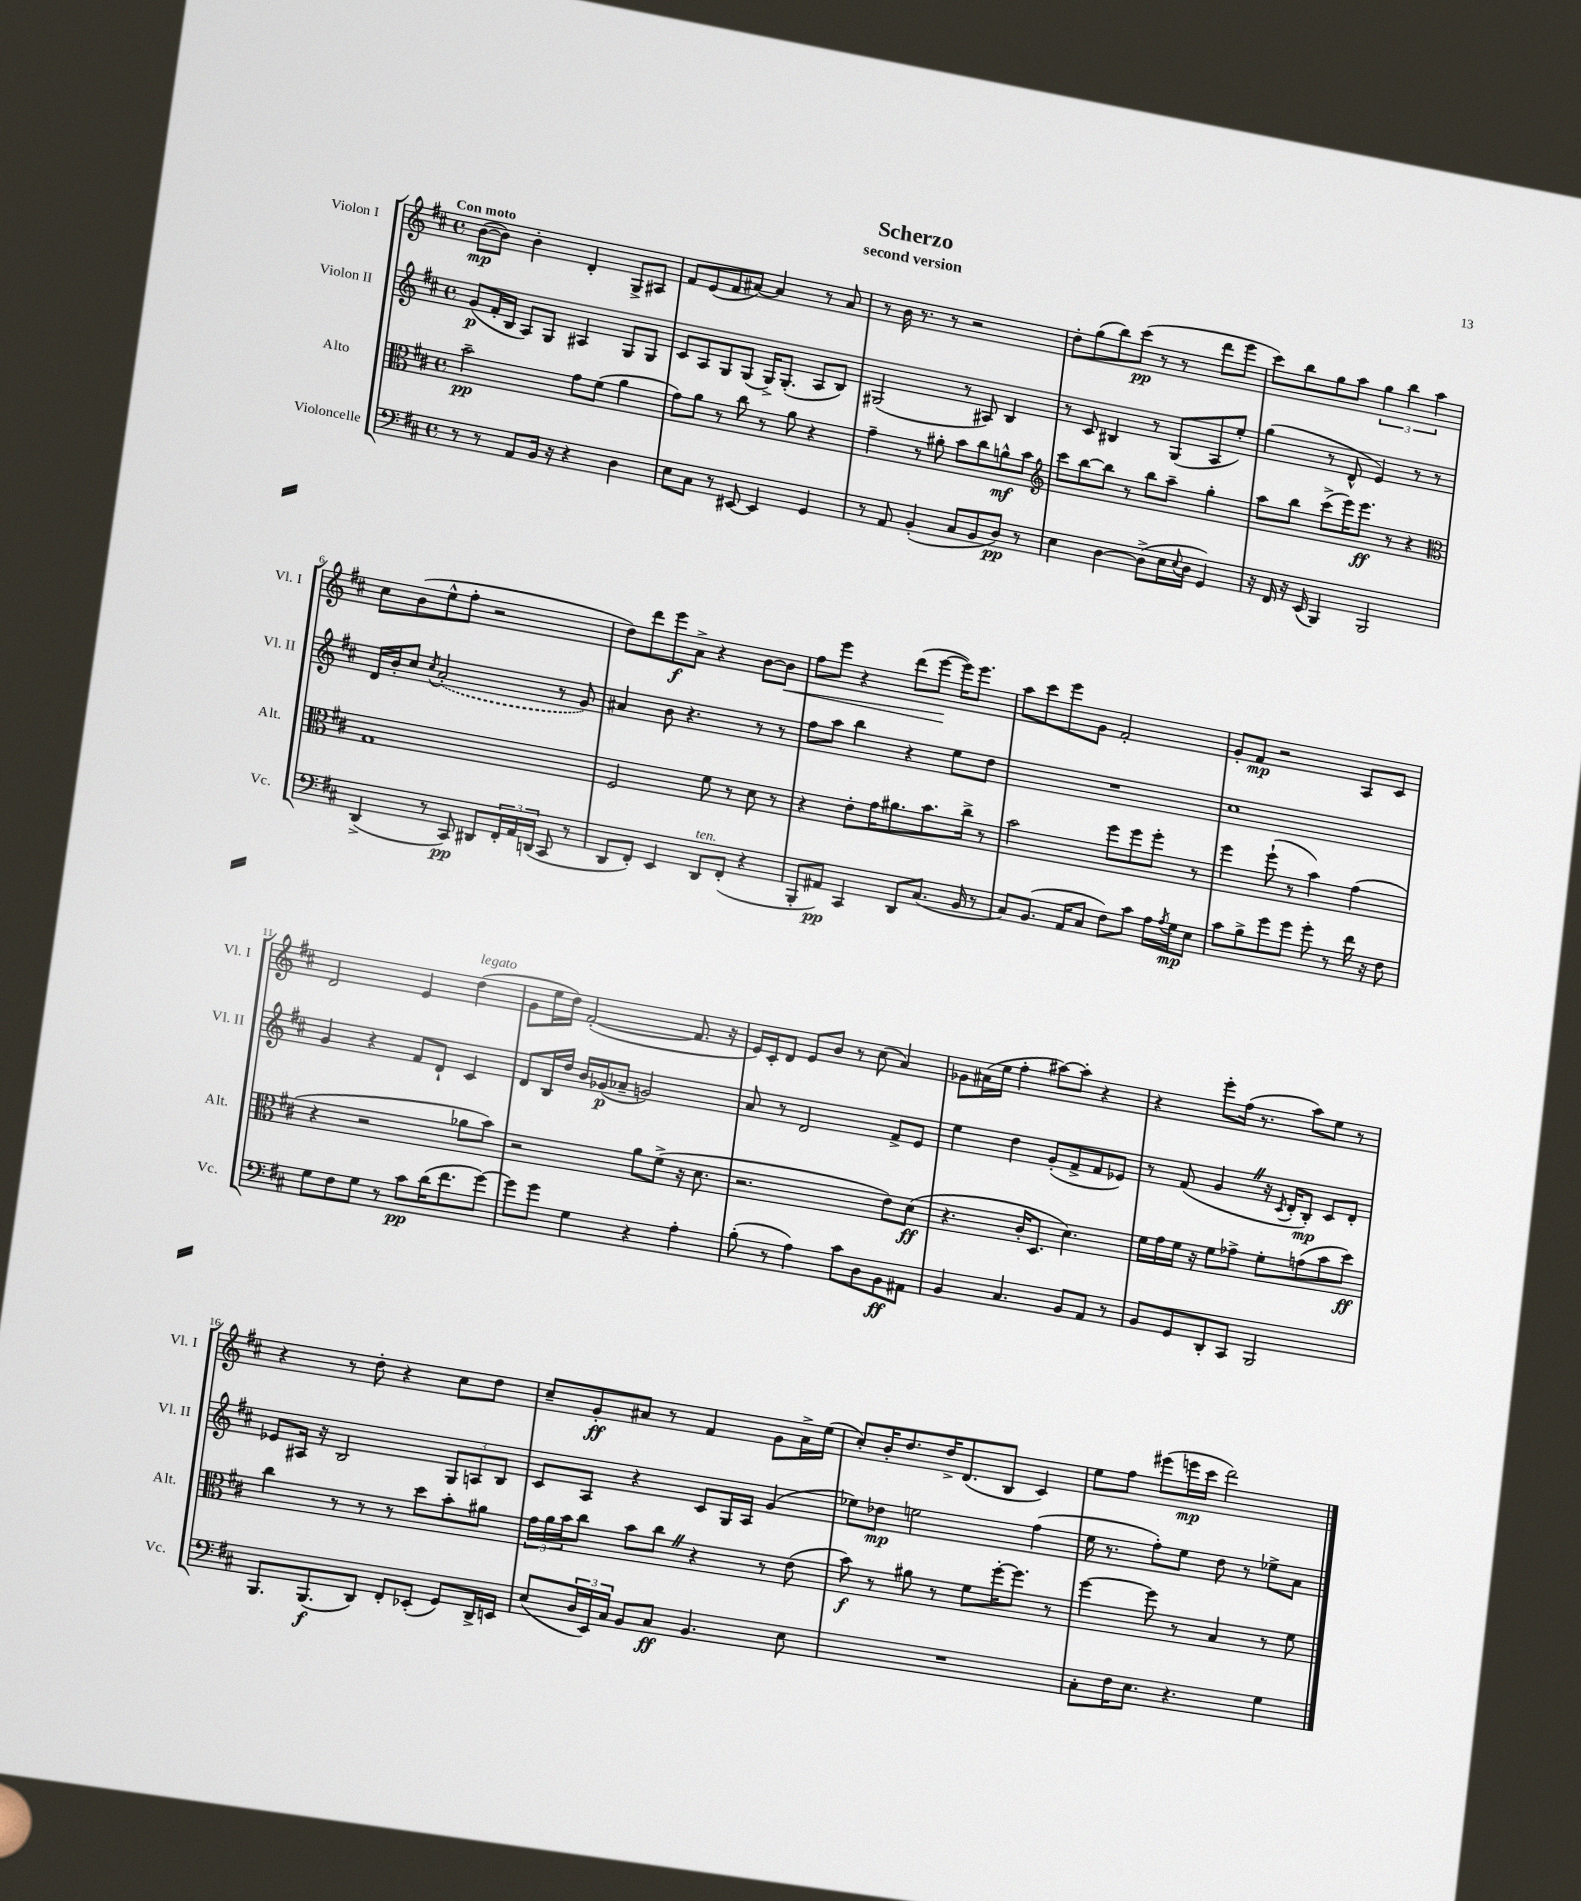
\header { title = "Scherzo" subtitle = "second version" }
<<
\new StaffGroup <<
\new Staff = "s0" \with { instrumentName = "Violon I" shortInstrumentName = "Vl. I" } {
    \clef treble \key d \major \defaultTimeSignature \time 4/4 \tempo "Con moto"
    b'8~\mp( b'8) b'4-. d'4-. g8-> ais8 |
    fis'8 e'8( fis'8 ais'8~) ais'4 r8 ais'8 |
    r8 b'16 r8. r8 r2 |
    d''8-. g''8( b''8) cis'''8\pp( r8 r8 d'''8 e'''8 |
    cis'''8) b''8 g''8 a''8 \tuplet 3/2 { g''4 b''4 a''4 } |
    cis''8 b'8( e''8-^ fis''8-. r2 |
    d''8) d'''8 e'''8\f a'8-> r4 b'8~ b'8\< |
    fis''8 e'''8 r4 d'''8( e'''8~\! e'''16) e'''8. |
    a''8 cis'''8 e'''8 g'8 fis'2-. |
    g'8-. fis'8\mp r2 a8 cis'8 |
    d'2 e'4 d''4^\markup { \italic "legato" }( |
    g'8 e''16 d''16) fis'2~-.( fis'8. r16 |
    e'16) cis'16-. d'8 e'8 b'8 r8 cis''8( a'4) |
    ges'8 ais'16( e''16 fis''4-. ais''8~) ais''8-. r4 |
    r4 e'''8-. fis''16( r8. a''8) e''8 r8 |
    r4 r8 d''8-. r4 cis''8 d''8 |
    cis''8-- g'8-.\ff ais'8 r8 fis'4 g'8 ais'16-> e''16( |
    cis''8-.) b'16-. d''8. d''16-> d'8.( b8 cis'4) |
    e''8 fis''8 eis'''8( e'''16\mp cis'''16 d'''2) \bar "|." |
}
\new Staff = "s1" \with { instrumentName = "Violon II" shortInstrumentName = "Vl. II" } {
    \clef treble \key d \major \defaultTimeSignature \time 4/4
    g'8\p( fis'16-. b16 a8) g8 ais4 g8 g8 |
    cis'8 a8 g8 g8( g16->) g8.-.( a8 b8) |
    gis2( r8 ais8) b4 |
    r8 cis'8 bis4 r8 g8( a8 e''8-.) |
    g''4( r8 d'8-^ e'4) r8 r8 |
    d'16 b'16-. cis''8 \acciaccatura { cis''8 } \once \slurDashed a'2-.( r8 g'8) |
    ais'4 b'8 r4. r8 r8 |
    fis''8 a''8 b''4 r4 e''8 d''8 |
    R1 |
    cis''1 |
    g'4 r4 fis'8 d'8-! cis'4 |
    d'8 b16 d''16 b'16 ges'16\p( aes'8-- g'2) |
    a'8 r8 d'2 fis'8-> e'8 |
    e''4 d''4 g'8-.( fis'8-> fis'8 ees'8) |
    r8 fis'8( g'4 \once \override BreathingSign.text = \markup { \musicglyph "scripts.caesura.straight" } \breathe r16 \acciaccatura { cis'8 } d'16-. b8-.\mp) cis'8 d'8-. |
    ees'8 ais16 r16 b2 \tuplet 3/2 { g8 a8 b8 } |
    cis'8 a8 r4 cis'8 g16 a16 g'4( |
    ees''8) des''8\mp e''2 fis''4( |
    e''16 r8. fis''8-.) e''8 d''8 r8 ees''8-> a'8 \bar "|." |
}
\new Staff = "s2" \with { instrumentName = "Alto" shortInstrumentName = "Alt." } {
    \clef alto \key d \major \defaultTimeSignature \time 4/4
    b'2--\pp g'8 fis'8( a'4 |
    g'8) a'8 r8 cis''8 r8 a'8 r4 |
    g'4-- r8 ais'8-. b'8 cis''8 a'8-^\mf b'8 |
    \clef treble cis'''8 b''8~ b''8 r8 b''8 a''8-- g''4-. |
    a''8 b''8 cis'''8->( e'''16) e'''8.\ff r8 r4 |
    \clef alto g1 |
    fis2 fis'8 r8 d'8 r8 |
    r4 e'8-. g'16 ais'8. b'8. cis''16-> r8 |
    b'2 fis''8 fis''8 fis''8-. r8 |
    fis''4 fis''8-!( r8 b'4) g'4( |
    r4 r2 aes'8 b'8) |
    r2 a'8 fis'8->( r16 d'8. |
    r2. e'8) d'8\ff( |
    r4. cis'16-. d8. d'4.) |
    fis'16 g'16 fis'16 r16 fis'8 ges'8-> fis'8-. g'8( b'8 d''8\ff) |
    cis''4 r8 r8 r8 d''8 b'8-. ais'8 |
    \tuplet 3/2 { g'16 a'16 b'16 } cis''8 b'8 cis''8 \once \override BreathingSign.text = \markup { \musicglyph "scripts.caesura.straight" } \breathe r4 r8 e'8( |
    b'8\f) r8 ais'8 r8 fis'8 fis''16~-. fis''8. r8 |
    fis''4~ fis''8 r8 b4 r8 fis'8 \bar "|." |
}
\new Staff = "s3" \with { instrumentName = "Violoncelle" shortInstrumentName = "Vc." } {
    \clef bass \key d \major \defaultTimeSignature \time 4/4
    r8 r8 a,8 b,16 r16 r4 d4 |
    e8 cis8 r8 eis,8~ eis,4 g,4 |
    r8 a,8 b,4-.( cis8 b,8 d8\pp) r8 |
    e4 d4~ d8->( e16 \appoggiatura { e8 } d16 g,4) |
    r16 fis,16 r16 e,16( b,,4) b,,2 |
    d,4->( r8 cis,8\pp) dis,8 \tuplet 3/2 { fis,16-. a,16 d,16( } cis,8 r8 |
    d,8 fis,8-.) e,4 d,8^\markup { \italic "ten." } fis,8-.( r4 |
    b,,8-. ais,8\pp) cis,4 d,8 cis8.( b,16 r8 |
    cis8) b,8.( a,16 cis8 fis8) cis'8 a16 \acciaccatura { a8 } g16\mp e8 |
    cis'8 b8-> g'8 g'8 g'8-. r8 fis'16 r16 fis8 |
    g8 fis8 g8 r8 cis'8\pp d'16( fis'8. g'8~) |
    g'8 g'8 g4 r4 a4-. |
    b8-.( r8 a4) cis'8 d8 b,8\ff ais,8 |
    b,4 cis4. b,8 a,8 r8 |
    b,8 g,8 d,8-. cis,8 b,,2 |
    b,,8. b,,8.\f( d,8) fis,8-. ees,8-.( g,8) d,16-> e,16 |
    e8( \tuplet 3/2 { d16 e,16) cis16 } b,8 cis8\ff b,4. e8 |
    R1 |
    cis8-. fis16 e8. r4. g4 \bar "|." |
}
>>
>>
